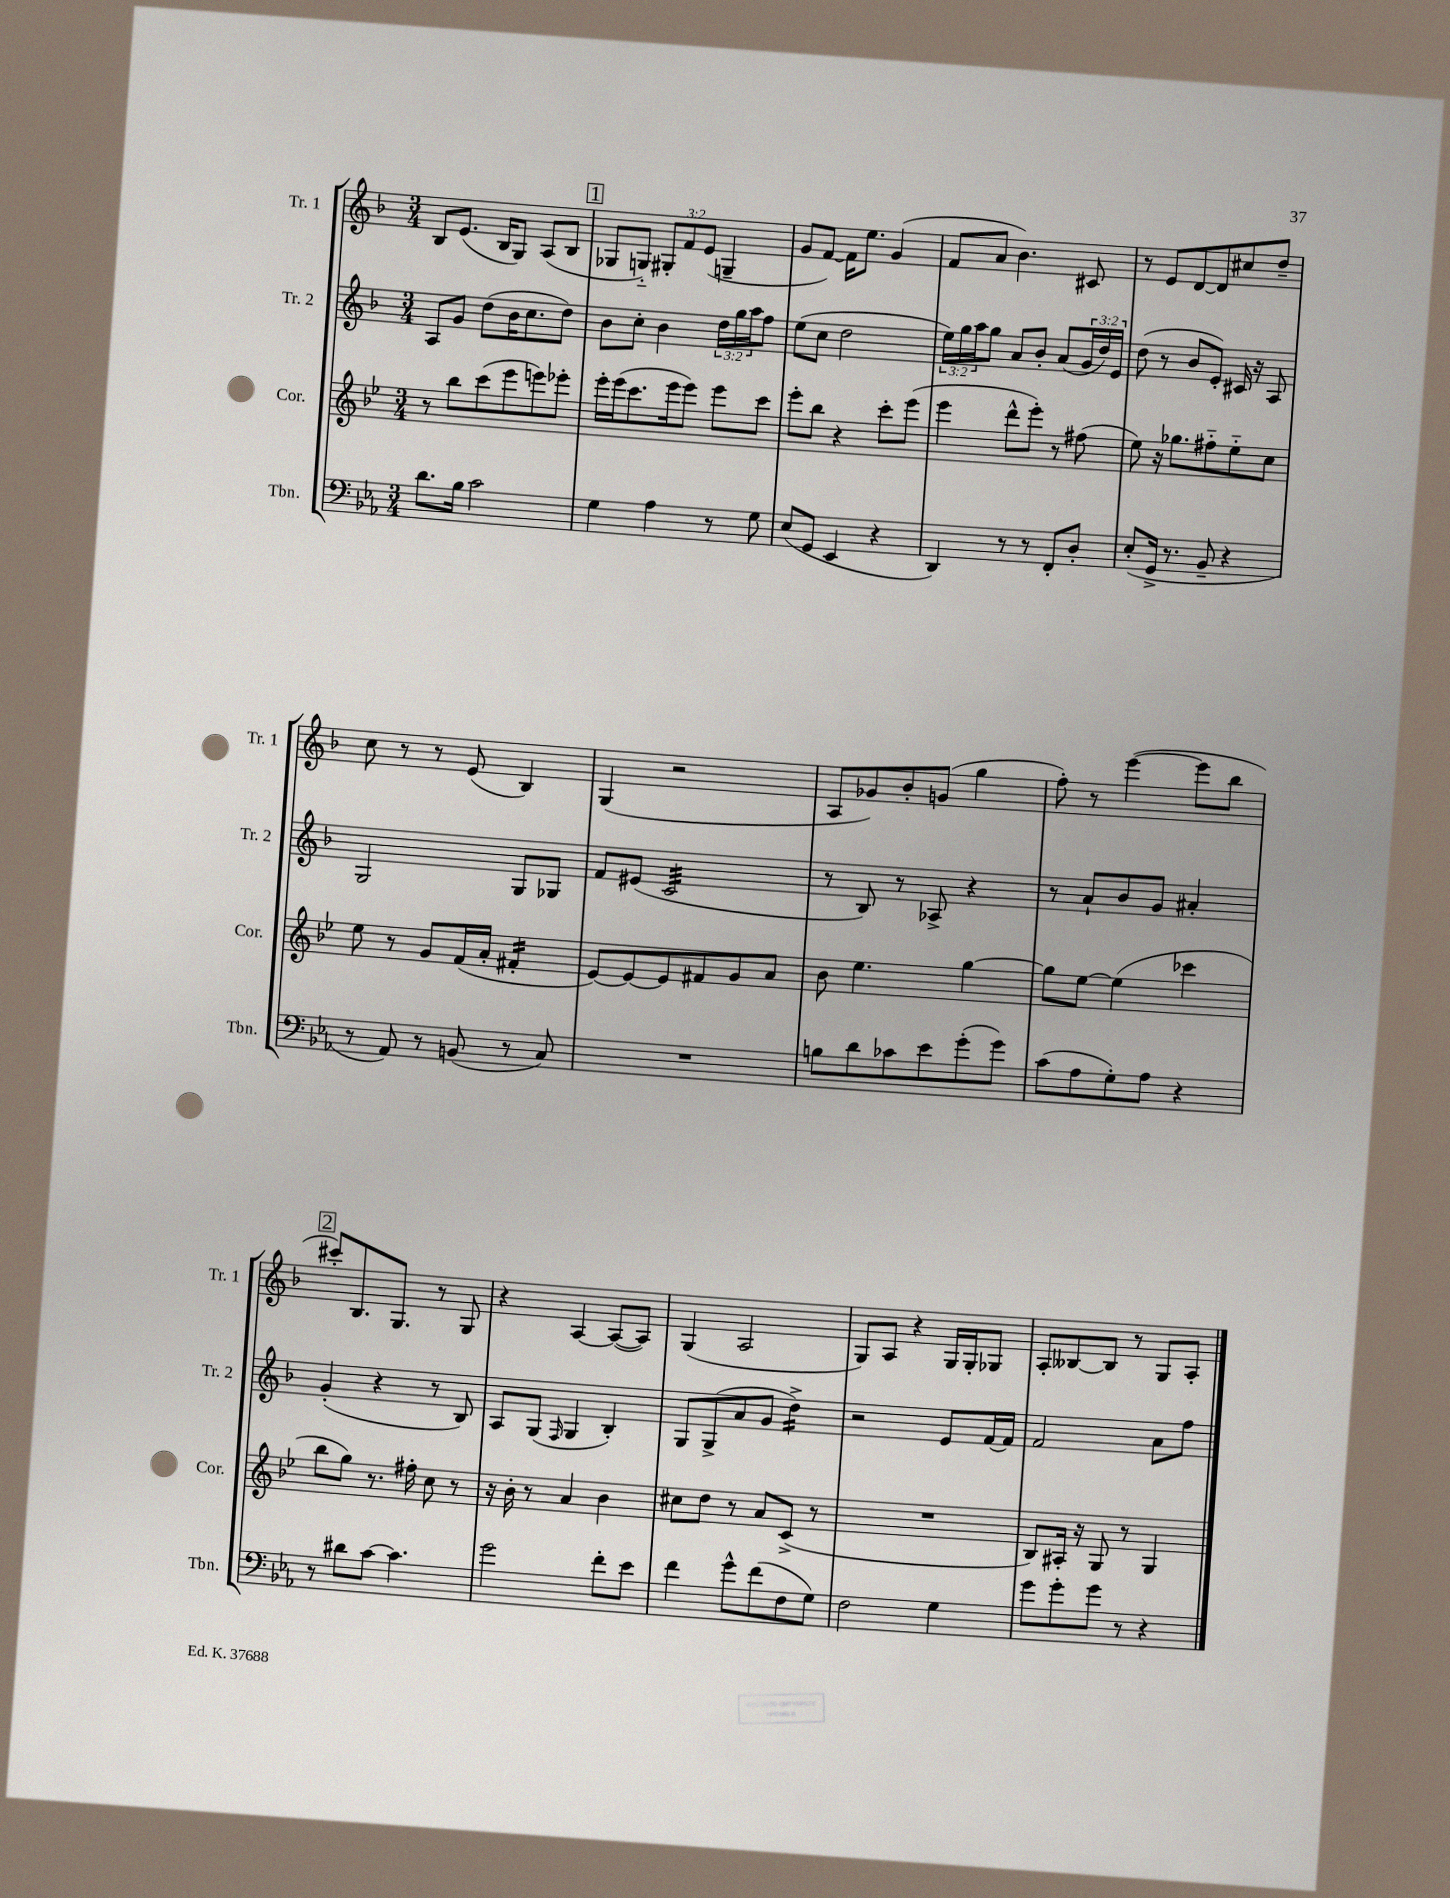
<<
\new StaffGroup <<
\new Staff = "s0" \with { instrumentName = "Tr. 1" shortInstrumentName = "Tr. 1" } {
    \clef treble \key f \major \numericTimeSignature \time 3/4 \override Staff.TupletNumber.text = #tuplet-number::calc-fraction-text
    bes8 e'8.( bes16 g8) a8( bes8 |
    \mark \markup { \box "1" } ges8 g8-_) \tuplet 3/2 { gis8-. f'8 e'8( } g4-- |
    g'8 f'8~) f'16 e''8. g'4( |
    f'8 a'8 bes'4.) cis'8 |
    r8 e'8 d'8~ d'8 cis''8 d''8-- |
    c''8 r8 r8 e'8( bes4) |
    g4( r2 |
    a8 ges'8) bes'8-. g'8( g''4 |
    f''8-.) r8 e'''4~( e'''8 bes''8 |
    \mark \markup { \box "2" } cis'''8-.) bes8. g8. r8 g8 |
    r4 a4~ a8~( a8) |
    g4( a2 |
    g8) a8 r4 g16 g16-. ges8 |
    a8-. beses8~ beses8 r8 g8 a8-. \bar "|." |
}
\new Staff = "s1" \with { instrumentName = "Tr. 2" shortInstrumentName = "Tr. 2" } {
    \clef treble \key f \major \numericTimeSignature \time 3/4 \override Staff.TupletNumber.text = #tuplet-number::calc-fraction-text
    a8 g'8 d''8( bes'16 c''8. d''8) |
    \mark \markup { \box "1" } bes'8 c''8-. bes'4 \tuplet 3/2 { d''16 g''16 a''16 } f''8 |
    e''8( c''8 d''2 |
    \tuplet 3/2 { e''16) g''16 a''16 } g''8 a'8 bes'8-. a'8( \tuplet 3/2 { g'16 d''16) e'16 } |
    d''8( r8 bes'8 e'8-.) cis'16 r16 a8 |
    g2 g8 ges8 |
    f'8 eis'8( c'2:32 |
    r8 bes8) r8 aes8-> r4 |
    r8 a'8-! bes'8 g'8 ais'4-. |
    \mark \markup { \box "2" } g'4-.( r4 r8 bes8) |
    a8 g8( \grace { f16 } g4 bes4-.) |
    g8 g8->( a'8 g'8 d''4:16->) |
    r2 e'8 f'16~ f'16 |
    f'2 a'8 f''8 \bar "|." |
}
\new Staff = "s2" \with { instrumentName = "Cor." shortInstrumentName = "Cor." } {
    \clef treble \key bes \major \numericTimeSignature \time 3/4
    r8 bes''8 c'''8( ees'''8 e'''8) ees'''8-. |
    \mark \markup { \box "1" } ees'''16-. ees'''16( c'''8. ees'''16 ees'''8) ees'''8 c'''8 |
    ees'''8-. bes''8 r4 c'''8-. ees'''8( |
    ees'''4 d'''8-^ ees'''8-.) r8 fis''8( |
    ees''8) r16 ges''8. fis''8-_ ees''8-_ c''8 |
    ees''8 r8 g'8 f'16( a'16-. fis'4:16-. |
    ees'8~) ees'8~ ees'8 fis'8 g'8 a'8 |
    bes'8 ees''4. g''4~ |
    g''8 ees''8~ ees''4( ces'''4 |
    \mark \markup { \box "2" } bes''8 g''8) r8. fis''16-. c''8 r8 |
    r16 bes'16-. r8 a'4 bes'4 |
    cis''8 d''8 r8 a'8 c'8->( r8 |
    R2. |
    bes8) ais16-. r16 g8 r8 g4 \bar "|." |
}
\new Staff = "s3" \with { instrumentName = "Tbn." shortInstrumentName = "Tbn." } {
    \clef bass \key ees \major \numericTimeSignature \time 3/4
    d'8. bes16 c'2 |
    \mark \markup { \box "1" } g4 aes4 r8 g8 |
    ees8( g,8 ees,4 r4 |
    d,4) r8 r8 f,8-. d8-. |
    ees8-.( g,16-> r8. bes,8-- r4 |
    r8 aes,8) r8 b,8( r8 c8) |
    R2. |
    b8 d'8 ces'8 ees'8 g'8-.( g'8) |
    c'8( aes8 g8-.) aes8 r4 |
    \mark \markup { \box "2" } r8 dis'8 c'8~ c'4. |
    g'2 f'8-. ees'8 |
    f'4 g'8-^ f'8( f8 g8) |
    f2 g4 |
    g'8 g'8-. g'8 r8 r4 \bar "|." |
}
>>
>>
\layout { \context { \Score \remove "Bar_number_engraver" } }
